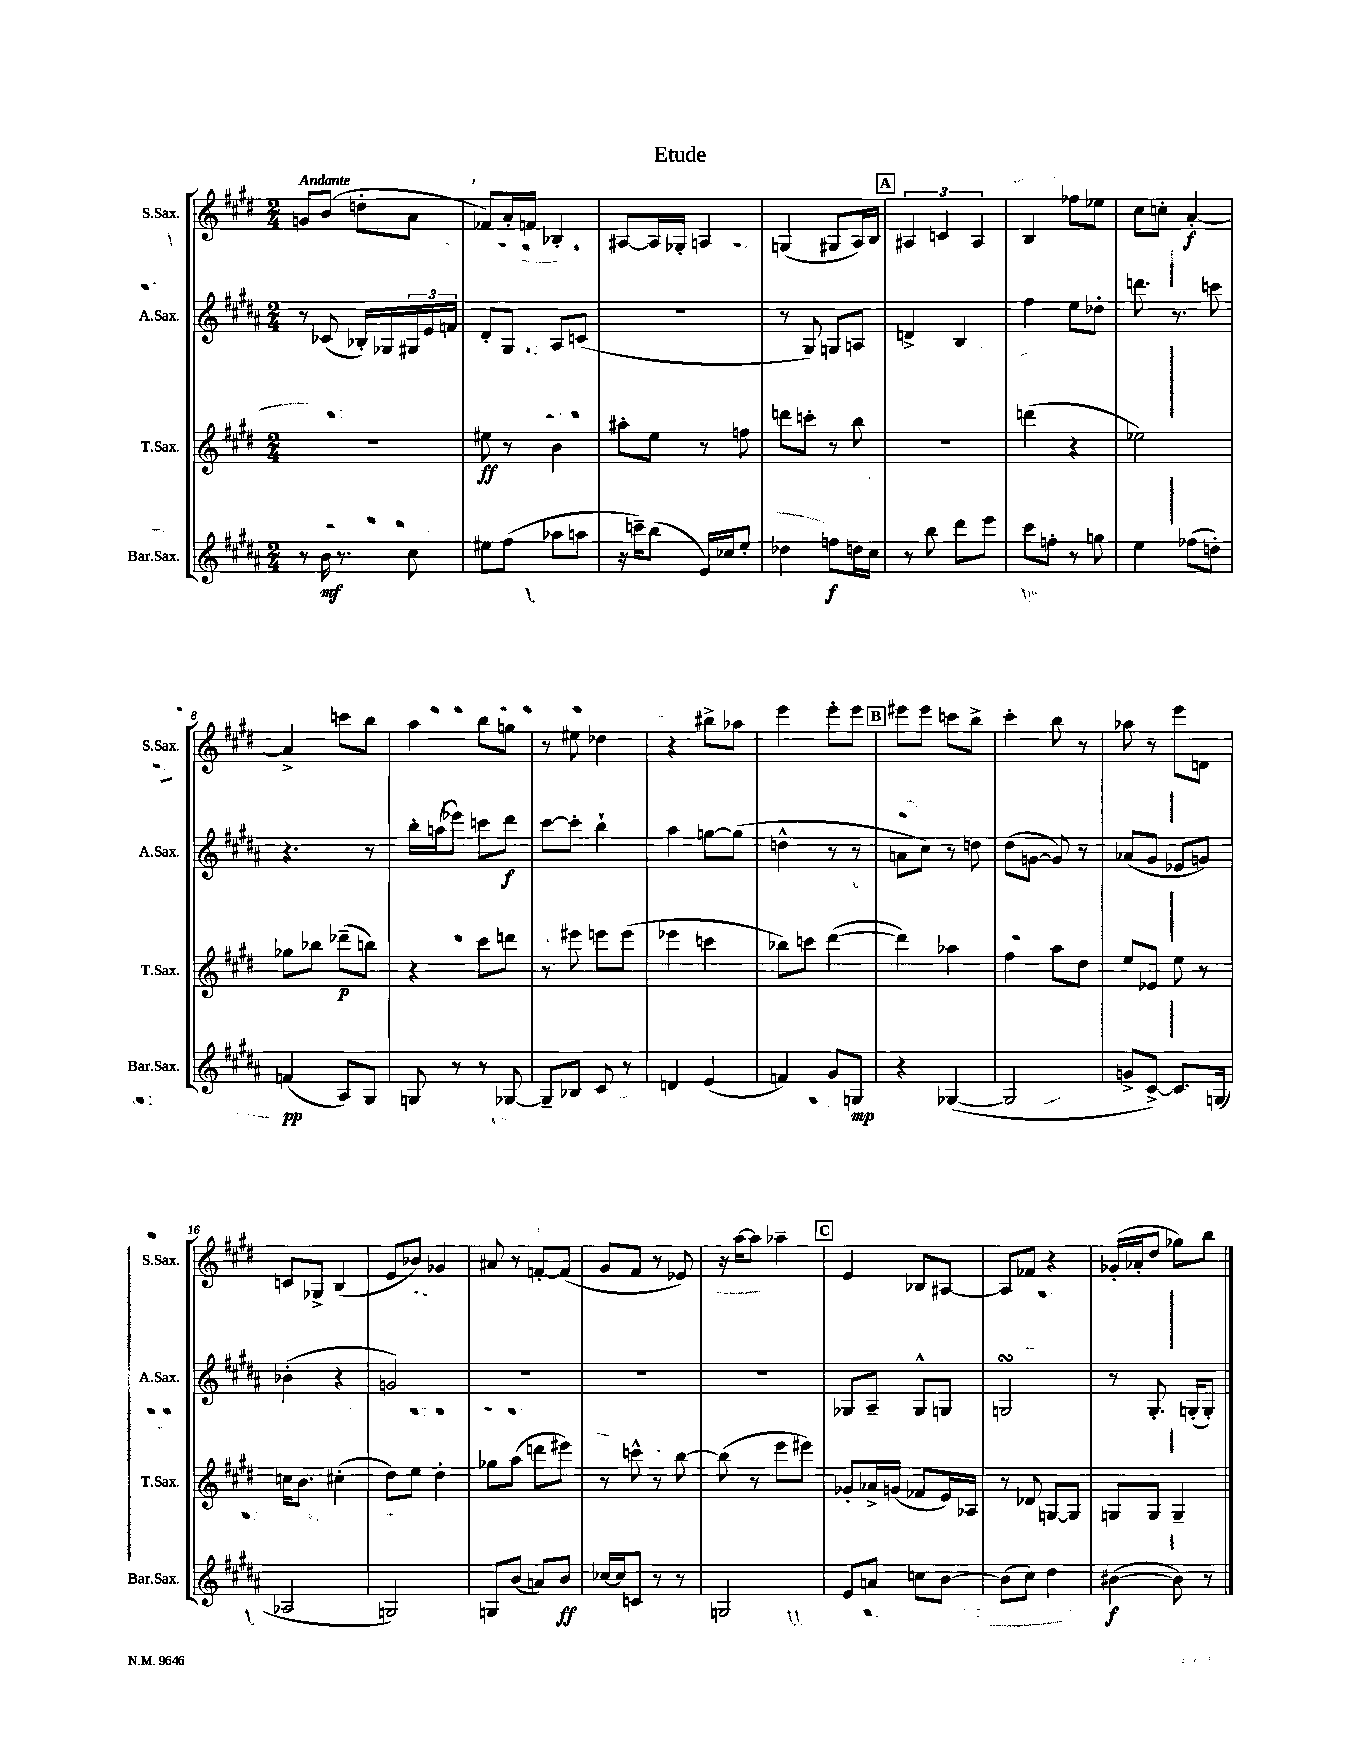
\header { title = "Etude" }
<<
\new StaffGroup <<
\new Staff = "s0" \with { instrumentName = "S.Sax." shortInstrumentName = "S.Sax." } {
    \clef treble \key e \major \numericTimeSignature \time 2/4 \tempo "Andante"
    g'8 b'8( d''8-. a'8 |
    fes'8) a'16-. f'16 bes4-. |
    ais8~ ais16 ges16-. a4 |
    g4( gis8 a16) b16 |
    \mark \markup { \box "A" } \tuplet 3/2 { ais4 c'4 ais4 } |
    b4 fes''8 ees''8 |
    cis''8 c''8-. a'4~-.\f |
    a'4-> c'''8 b''8 |
    a''4 b''8 g''8 |
    r8 eis''8 des''4 |
    r4 bis''8-> aes''8 |
    e'''4 e'''8-. e'''8 |
    \mark \markup { \box "B" } eis'''8 eis'''8 c'''8 b''8-> |
    cis'''4-. b''8 r8 |
    aes''8 r8 e'''8 d'8 |
    c'8 ges8-> b4( |
    e'8 bes'8) ges'4 |
    ais'8 r8 f'8~-. f'8( |
    gis'8 fis'8 r8 ees'8) |
    r16 a''16~ a''8 aes''4-- |
    \mark \markup { \box "C" } e'4 bes8 ais8~ |
    ais8 fes'8 r4 |
    ges'16-.( aes'16-. dis''8 ges''8) b''8 \bar "|." |
}
\new Staff = "s1" \with { instrumentName = "A.Sax." shortInstrumentName = "A.Sax." } {
    \clef treble \key b \major \numericTimeSignature \time 2/4
    r8 ces'8( bes16-.) ges16 \tuplet 3/2 { gis16 e'16 f'16 } |
    dis'8-. gis8 ais8 c'8( |
    r2 |
    r8 gis8) g8 a8 |
    \mark \markup { \box "A" } d'4-> b4 |
    fis''4 e''8 des''8-. |
    d'''8. r8. c'''8 |
    r4. r8 |
    b''16-. a''16( ees'''8) c'''8 dis'''8\f |
    cis'''8~ cis'''8-. b''4-! |
    ais''4 g''8~ g''8( |
    d''4-^ r8 r8 |
    \mark \markup { \box "B" } a'8 cis''8) r8 d''8 |
    dis''8( g'8~ g'8) r8 |
    aes'8( gis'8 ees'8 g'8) |
    bes'4-.( r4 |
    g'2) |
    R2 |
    R2 |
    R2 |
    \mark \markup { \box "C" } ges8 ais8-- ges8-^ g8 |
    g2\turn |
    r8 gis8.-. g16-.( g8-.) \bar "|." |
}
\new Staff = "s2" \with { instrumentName = "T.Sax." shortInstrumentName = "T.Sax." } {
    \clef treble \key e \major \numericTimeSignature \time 2/4
    R2 |
    eis''8\ff r8 b'4 |
    ais''8-. e''8 r8 f''8 |
    d'''8 c'''8-. r8 b''8 |
    \mark \markup { \box "A" } r2 |
    d'''4( r4 |
    ees''2) |
    ges''8 bes''8 des'''8--\p( b''8) |
    r4 cis'''8 d'''8 |
    r8 eis'''8 e'''8 e'''8( |
    ees'''4 c'''4 |
    bes''8) c'''8 dis'''4~( |
    \mark \markup { \box "B" } dis'''4) aes''4 |
    fis''4 a''8 dis''8 |
    e''8 ees'8 e''8 r8 |
    c''16 b'8. cis''4-.( |
    dis''8) e''8 dis''4-. |
    ges''8 a''8( d'''8 eis'''8) |
    r8 c'''8-^ r8 b''8~ |
    b''8( r8 e'''8 eis'''8) |
    \mark \markup { \box "C" } ges'8-. aes'16-> g'16( fes'8 e'16) aes16 |
    r8 des'8 g8~ g8 |
    g8 g8 g4-- \bar "|." |
}
\new Staff = "s3" \with { instrumentName = "Bar.Sax." shortInstrumentName = "Bar.Sax." } {
    \clef treble \key b \major \numericTimeSignature \time 2/4
    r8 b'16\mf r8. cis''8 |
    eis''8 fis''8( aes''8 a''8 |
    r16 c'''16--) b''8( e'16) ces''16 e''8-. |
    des''4 f''8\f d''16 cis''16 |
    \mark \markup { \box "A" } r8 b''8 dis'''8 e'''8 |
    cis'''8 f''8-. r8 g''8 |
    e''4 fes''8( d''8-.) |
    f'4\pp( ais8) gis8 |
    g8 r8 r8 ges8~ |
    ges8-- bes8 cis'8 r8 |
    d'4 e'4( |
    f'4) gis'8 g8\mp |
    \mark \markup { \box "B" } r4 ges4~( |
    ges2 |
    g'8-> cis'8~->) cis'8. g16( |
    aes2 |
    g2) |
    g8 b'8( a'8) b'8\ff |
    ces''16~ ces''16 c'8 r8 r8 |
    g2 |
    \mark \markup { \box "C" } e'8 a'8 c''8 b'8~ |
    b'8( cis''8) dis''4 |
    bis'4~\f( bis'8) r8 \bar "|." |
}
>>
>>
